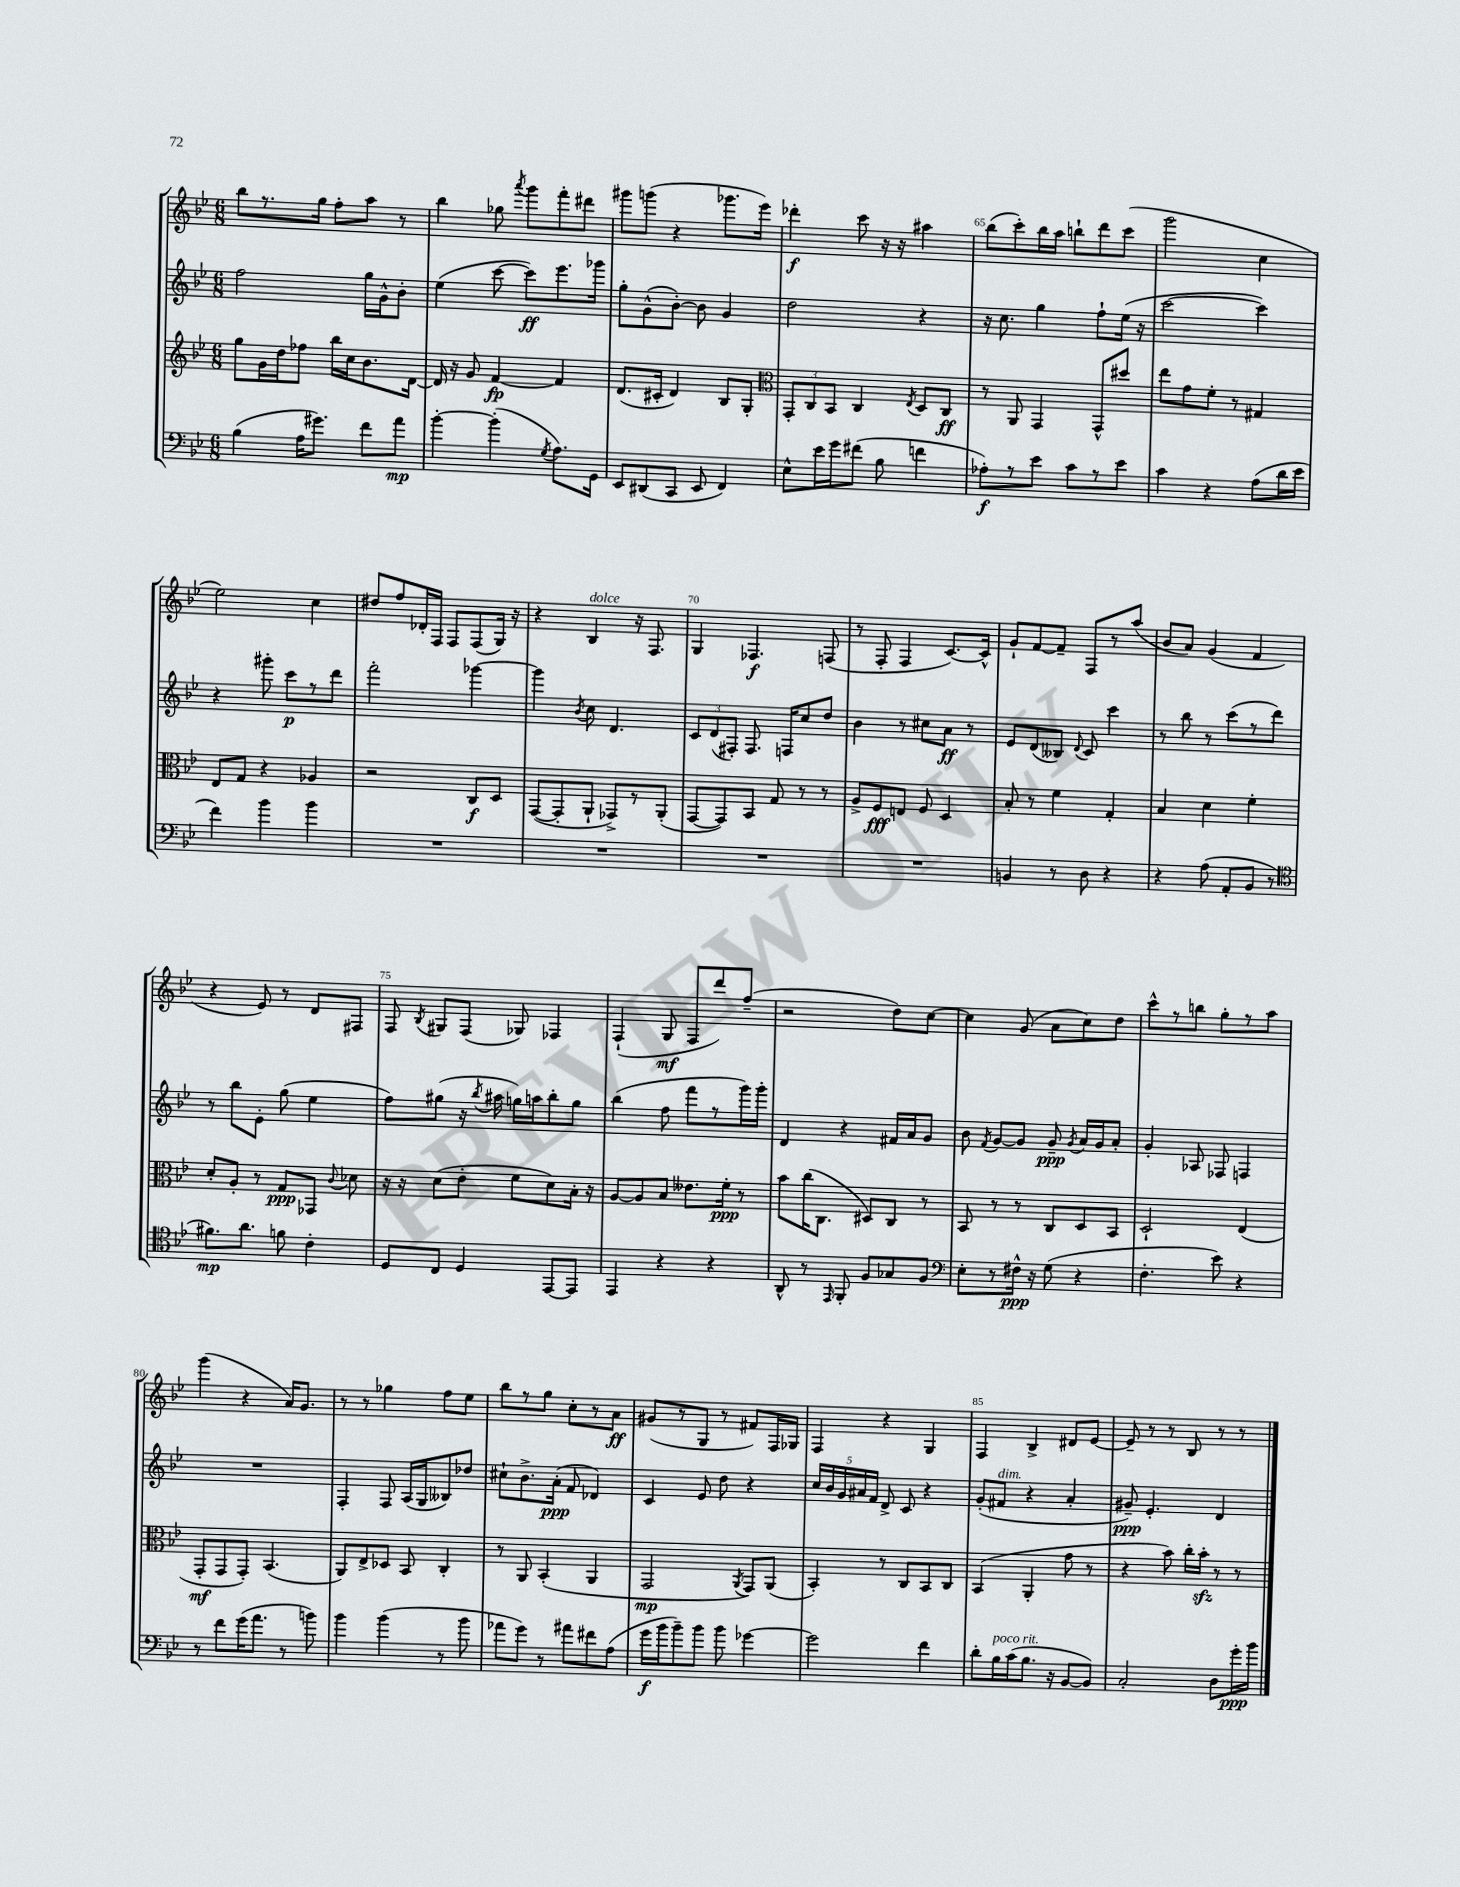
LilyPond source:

<<
\new StaffGroup <<
\new Staff = "s0" {
    \clef treble \key bes \major \numericTimeSignature \time 6/8
    \autoBeamOff bes''8[ r8. g''16] f''8[-. a''8] r8 |
    bes''4 ges''8 \acciaccatura { a'''8 } g'''8[ f'''8-. dis'''8] |
    gis'''8[ g'''8]( r4 ges'''8.[ ees'''16]) |
    des'''4-.\f c'''8 r16 r16 ais''4 |
    bes''8[( c'''8-.) bes''16 a''16] b''8[-! d'''8 c'''8]( |
    g'''2 c''4 |
    ees''2) c''4 |
    dis''8[ f''8 des'16-. f16] f8[ f8( g16]) r16 |
    r4 bes4^\markup { \italic "dolce" } r16 f8. |
    g4 fes4.\f f8( |
    r8 f8-. f4 c'8.[~) c'16]-^ |
    g'8[-! f'8~ f'8]-- f8[ r8 a''8]( |
    bes'8[ a'8]) g'4( f'4 |
    r4 ees'8) r8 d'8[ fis8] |
    f8 \acciaccatura { bes8 } gis8[ f8]( ges8) fes4 |
    f4-!( g8\mf f8[ d'''8) f''8]--( |
    r2 d''8[) c''8]~ |
    c''4 g'8( a'8[ c''8) d''8] |
    c'''8[-^ r8 b''8] g''8[-. r8 a''8] |
    g'''4( r4 a'16[) g'8.] |
    r8 r8 ges''4 f''8[ ees''8] |
    bes''8[ r8 g''8] c''8[-. r8 a'8]\ff |
    gis'8[( r8 g8] r8 fis'8[) f16 ges16] |
    f4 r4 g4 |
    f4 bes4-> dis'8[ ees'8]~ |
    ees'8-- r8 r8 bes8 r8 r8 \bar "|." |
}
\new Staff = "s1" {
    \clef treble \key bes \major \numericTimeSignature \time 6/8
    \autoBeamOff f''2 g''16[ g'16-^ bes'8]-. |
    ees''4( c'''8~ c'''8[\ff) ees'''8. ges'''16] |
    g''8[-. g'8-^( bes'8]~-.) bes'8 g'4 |
    d''2 r4 |
    r16 c''8. g''4 f''8[-! ees''16]( r16 |
    c'''2~ c'''4) |
    r4 gis'''8-. c'''8[\p r8 d'''8] |
    f'''2-. ges'''4~ |
    ges'''4 \acciaccatura { bes'8 } c''8 d'4. |
    \tuplet 3/2 { c'8[ d'8( fis8]-.) } fis8. f16[ c''8 d''8] |
    bes'4 r8 cis''8[ a'8]\ff r8 |
    ees'8[ d'8( beses8]) \appoggiatura { d'8 } c'8 c'''4 |
    r8 bes''8 r8 c'''8[( r8 d'''8]) |
    r8 bes''8[ ees'8]-. g''8( ees''4 |
    f''8[) gis''8]( r16 \acciaccatura { bes''8 } ais''16 g''16[) a''16 bes''8-. g''8] |
    bes''4( f''8 f'''8[ r8 g'''16) g'''16]-. |
    d'4 r4 fis'16[ a'16 g'8] |
    bes'8 \acciaccatura { f'8 } g'8[~ g'8] g'8--\ppp \acciaccatura { g'8 } a'16[ g'16 a'8]-. |
    g'4-. aes8 fes8 f4 |
    R2. |
    f4-. f8 a16[( g16 beses8) des''8] |
    cis''8[-! bes'8.-> a'16]-.\ppp( f'8 des'4) |
    c'4 ees'8 d''8 r4 |
    \tuplet 5/4 { c''16[ bes'16 g'16 ais'16 f'16] } d'8-> c'8 r4 |
    g'8[-.( fis'8]^\markup { \italic "dim." } r4 a'4-. |
    gis'8--\ppp) ees'4.-. d'4 \bar "|." |
}
\new Staff = "s2" {
    \clef treble \key bes \major \numericTimeSignature \time 6/8
    \autoBeamOff g''8[ g'16 d''16 fes''8] bes''16[ c''16 bes'8. d'16]~ |
    d'16 r16 g'8 f'4~\fp f'4 |
    d'8.[( cis'16]-. d'4) bes8[ g8]-. |
    \clef alto \tuplet 3/2 { g,8[-. c8 bes,8] } c4 \acciaccatura { ees8 } d8[ c8]\ff |
    r8 a,8 g,4 g,8[-^ dis''8] |
    ees''8[ g'8 f'8]-. r8 gis4 |
    ees8[ g8] r4 aes4 |
    r2 c8[\f d8] |
    g,8[~( g,8-. a,8]-! ges,8[->) r8 a,8]-.( |
    g,8[~ g,8) bes,8] g8 r8 r8 |
    a8[-> f8\fff e8] f8 d4 |
    bes8-. r8 f'4 g4-. |
    bes4 d'4 f'4-. |
    d'8[-. a8]-. r8 g8[\ppp ges,8] \appoggiatura { c'8 } des'8 |
    r16 r16 d'8[( ees'8]-. f'8[ d'8) bes16]-. r16 |
    a8[~ a8 bes8] eeses'8.[ f'16]-.\ppp r8 |
    bes'8[ c''16( c8.] dis8[) c8] r8 |
    bes,8 r8 r8 c8[ d8 bes,8] |
    d2-! ees4( |
    g,8[-.\mf g,8 g,8]-.) bes,4.( |
    a,8[) ees8-> des8] bes,8 c4-. |
    r8 a,8 bes,4-.( a,4 |
    g,2\mp \acciaccatura { a,8 } g,8[) a,8]( |
    bes,4-.) r8 c8[ bes,8 c8] |
    bes,4( a,4-. g'8 r8 |
    r4 bes'8) c''16[-. bes'16]-.\sfz r8 r8 \bar "|." |
}
\new Staff = "s3" {
    \clef bass \key bes \major \numericTimeSignature \time 6/8
    \autoBeamOff bes4( a16[ gis'8.]) f'8[ a'8]\mp |
    bes'4~-. bes'4-.( \acciaccatura { g8 } a8.[) g,16] |
    ees,8[ dis,8( c,8] ees,8 f,4) |
    ees8[-^ ees'16 g'16 fis'8]( bes8 f'4 |
    aes8[-.\f) r8 ees'8] c'8[ r8 ees'8] |
    c'4 r4 a8[( d'16 ees'16] |
    f'4) bes'4 bes'4 |
    R2. |
    R2. |
    R2. |
    R2. |
    b,4 r8 d8 r4 |
    r4 a8( a,8[-. bes,8] r8 |
    \clef tenor fis'8.[\mp) a'8.] f'8 c'4-. |
    d8[ c8] d4 ees,8[~ ees,8] |
    ees,4 r4 r4 |
    a,8-^ r8 \grace { ees,16 } f,8-. f8[ ges8 f8] |
    \clef bass ees8[-. r8 fis16]-^\ppp r16 g8( r4 |
    f4.-. ees'8) r4 |
    r8 f'8[ g'16( a'8.] r8 b'8) |
    bes'4 bes'4( r8 bes'8 |
    aes'8[ g'8]) r8 ais'8[ fis'8 a8]( |
    g'16[\f bes'16 bes'8--) bes'8] bes'8 ges'4~ |
    ges'2 f'4 |
    d'8[-. bes16^\markup { \italic "poco rit." } c'16( bes8.] r16 bes,8[~ bes,8]) |
    c2-. d8[ g'16-.\ppp bes'16] \bar "|." |
}
>>
>>
\layout { \context { \Score currentBarNumber = #61 \override BarNumber.break-visibility = ##(#f #t #t) barNumberVisibility = #(every-nth-bar-number-visible 5) } }
